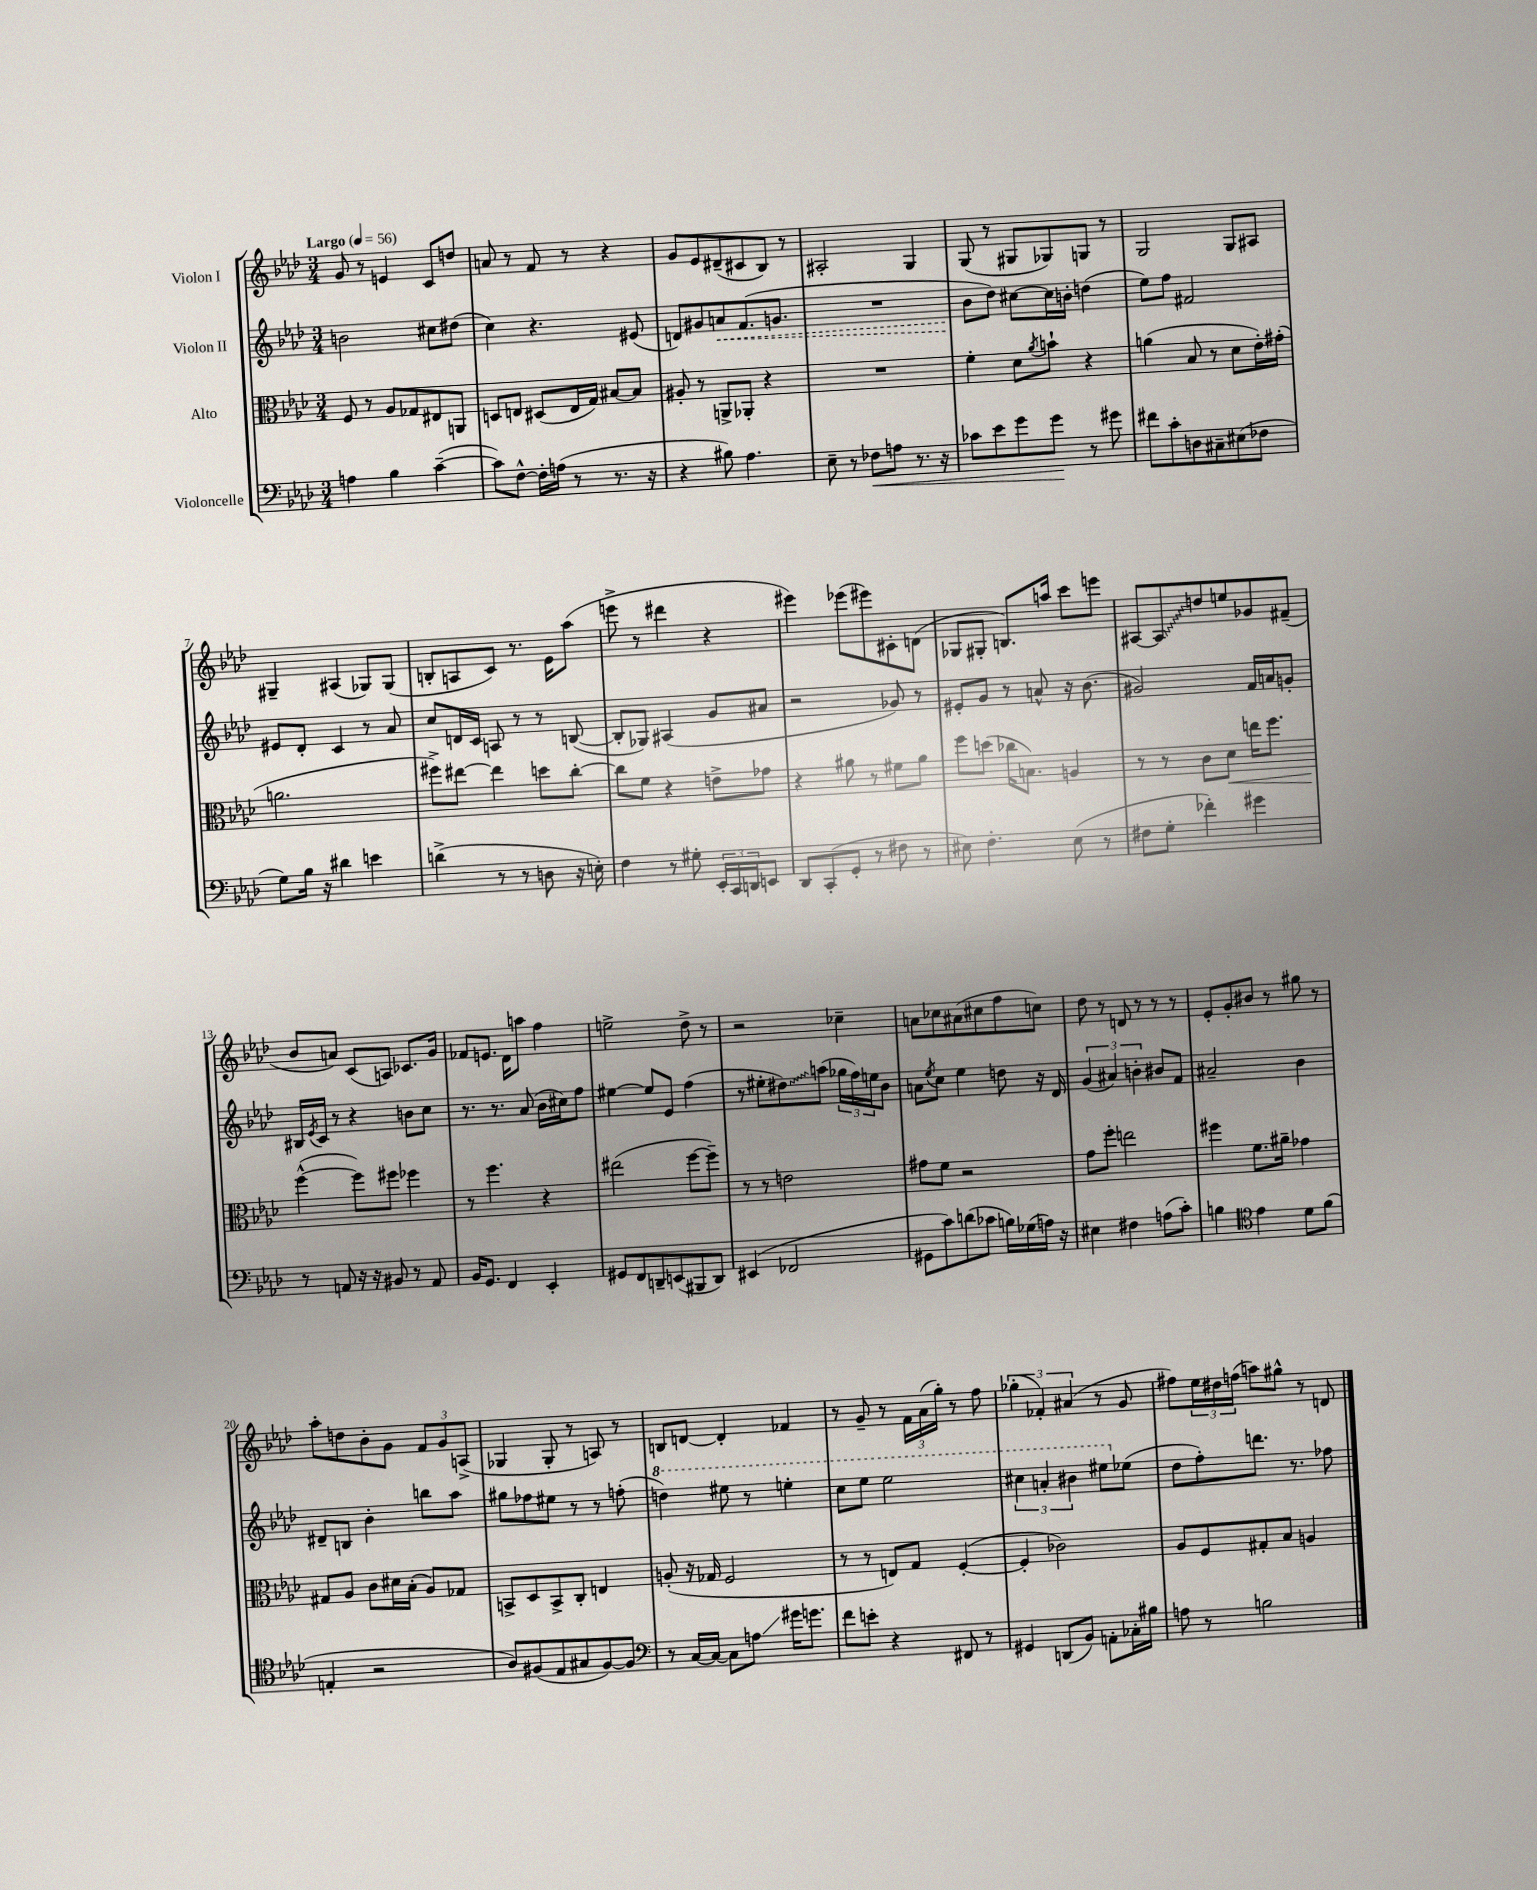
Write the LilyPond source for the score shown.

<<
\new StaffGroup <<
\new Staff = "s0" \with { instrumentName = "Violon I" } {
    \clef treble \key aes \major \numericTimeSignature \time 3/4 \tempo "Largo" 4 = 56
    g'8 r8 e'4 c'8 d''8 |
    a'8 r8 f'8 r8 r4 |
    g'8 ees'8 dis'8--( cis'8 bes8) r8 |
    ais2-. g4 |
    g8( r8 gis8 ges8) g8 r8 |
    g2 g8 ais8 |
    gis4-- ais4( ges8) ges8( |
    b8-. a8 c'8) r8. ees'16 aes''8( |
    e'''8-> r8 dis'''4 r4 |
    eis'''4) ees'''8( eis'''8) cis'8-. d'8( |
    ges8 gis8-. b8.) a''16 c'''8 e'''8 |
    ais8~ \once \override Glissando.style = #'zigzag ais8\glissando d''8 e''8 ges'8 fis'8--( |
    bes'8 a'8) c'8( a8) ces'8. g'16 |
    fes'8 e'8. des'16 a''8 f''4 |
    e''2-> des''8-> r8 |
    r2 ces''4-- |
    a'8 ces''8 ais'8( cis''8 f''8 c''8) |
    des''8 r8 d'8 r8 r8 r8 |
    ees'8-. g'8-. bis'8 r8 gis''8 r8 |
    aes''8-. d''8 bes'8-. g'8 \tuplet 3/2 { f'8 g'8 a8->( } |
    ges4 ges8-. r8 a8) r8 |
    b8 d'8~ d'4-. fes'4 |
    r8 g'8-- r8 \tuplet 3/2 { f'16 aes'16( g''16-.) } r8 f''8 |
    \tuplet 3/2 { ges''4-.( fes'4-.) ais'4( } r8 g'8 |
    fis''8) \tuplet 3/2 { ees''16 dis''16 f''16( } a''8) gis''8-^ r8 d'8 \bar "|." |
}
\new Staff = "s1" \with { instrumentName = "Violon II" } {
    \clef treble \key aes \major \numericTimeSignature \time 3/4
    b'2 cis''8 dis''8( |
    c''4) r4. eis'8( |
    d'8) gis'8 \once \override Hairpin.style = #'dashed-line a'8\< f'8.( g'8. |
    R2. |
    bes'8\! des''8) cis''8~ cis''16 b'16-. d''4( |
    ees''8) f''8 fis'2 |
    eis'8 des'8-. c'4 r8 aes'8 |
    c''8 d'16 c'16 a8 r8 r8 b8~( |
    b8-. ges8) ais4( g'8 ais'8 |
    r2 ges'8) r8 |
    eis'8-. g'8 r8 a'8-^ r16 bes'8.( |
    gis'2) f'16 a'16 g'8-. |
    bis16 \acciaccatura { ees'8 } c'16 r8 r4 b'8 c''8 |
    r8. r8. aes'8( bes'16 cis''16) f''8 |
    eis''4~ eis''8 ees'8 f''4( |
    r8 eis''8-. \once \override Glissando.style = #'zigzag dis''8\glissando) a''8( \tuplet 3/2 { ges''16 f''16) e''16 } bes'8 |
    a'8 \acciaccatura { ees''8 } c''8 ees''4 d''8 r16 des'16 |
    \tuplet 3/2 { g'4( ais'4) b'4-. } bis'8 f'8 |
    ais'2-- bes'4 |
    dis'8-- b8 bes'4-. b''8 aes''8 |
    gis''8 fes''8 eis''8 r8 r8 f''8-.( |
    \ottava #1 d'''4) eis'''8 r8 e'''4-. |
    c'''8 ees'''8 ees'''2 |
    \tuplet 3/2 { cis'''4 a''4-. bis''4 } eis'''8 \ottava #0 ees''!8( |
    des''8 f''8-.) d'''8. r8. fes''8 \bar "|." |
}
\new Staff = "s2" \with { instrumentName = "Alto" } {
    \clef alto \key aes \major \numericTimeSignature \time 3/4
    f8 r8 aes8 ges8 eis8 a,8 |
    d8 e8 dis8( e16 g16) bis8~ bis8 |
    ais8-. r8 a,8-> aes,8-. r4 |
    R2. |
    f'4-. des'8 \acciaccatura { aes'8 } b'8-! r4 |
    a'4( bes8 r8 des'8 ees'16-.) gis'16-.( |
    a'2. |
    fis''8->) eis''8~ eis''4 d''8 c''8~-. |
    c''8 f'8 r4 e'8-> ges'8 |
    r4 ais'8 r8 fis'8 ais'8 |
    f''8 d''8( ces''16 b8.) a4 |
    r8 r8 c'8 des'8\< e''16 f''8. |
    f''4~-^\!( f''8) fis''8 fes''4 |
    r8 f''4. r4 |
    eis''2( f''8~ f''8--) |
    r8 r8 e'2 |
    gis'8 f'8 r2 |
    g'8 f''8-. e''2 |
    fis''4 f'8. ais'16-- ges'4 |
    gis8 aes8 c'8 dis'16 bes16-.( aes8) ges8 |
    b,8-> des8 b,8-> c8-. e4 |
    a8-.( r16 ges16 f2 |
    r8 r8 e8) g8 f4~-.( |
    f4-. ces'2) |
    aes8 f8 gis8-. bes8 a4 \bar "|." |
}
\new Staff = "s3" \with { instrumentName = "Violoncelle" } {
    \clef bass \key aes \major \numericTimeSignature \time 3/4
    a4 bes4 c'4~--( |
    c'8) f8~-^ f16-. a16( r8 r8. r16 |
    r4 bis8) aes4. |
    ees8-- r8 fes8\< a8 r8. r16 |
    ces'8 ees'8 g'8 g'8\! r8 gis'8 |
    fis'8 c'8-. d8 cis8-- eis8( fes8 |
    g8) bes16 r16 dis'4 e'4 |
    d'4->( r8 r8 d8 r16 e16-.) |
    f4 r8 gis8-. \tuplet 3/2 { ees,16-. c,16 d,16 } e,8 |
    des,8 c,8-.( g,8-. r8 fis8 r8 |
    eis8) f4.-. eis8( r8 |
    fis8 g8-. fes'4-.) gis'4 |
    r8 a,8 r16 r16 bis,8 r8 a,8 |
    bes,16 g,8. f,4 ees,4-. |
    gis,8 f,8 d,8-- e,8( bis,,8 d,8) |
    eis,4( fes,2 |
    gis,8 c'8) d'8( ces'8 b16) ges16( a16) r16 |
    eis4 fis4 a8( c'8-.) |
    b4 \clef tenor ees'4 des'8 f'8( |
    e4-. r2 |
    aes8) fis8( ees8 gis8 fis8~) fis8 |
    \clef bass r8 c16~ c16~ c8 a8\glissando gis'16 g'8. |
    f'8 e'8-. r4 fis,8 r8 |
    gis,4 d,8( bes,8) a,8-. ces16-. bis16 |
    a8 r8 b2 \bar "|." |
}
>>
>>
